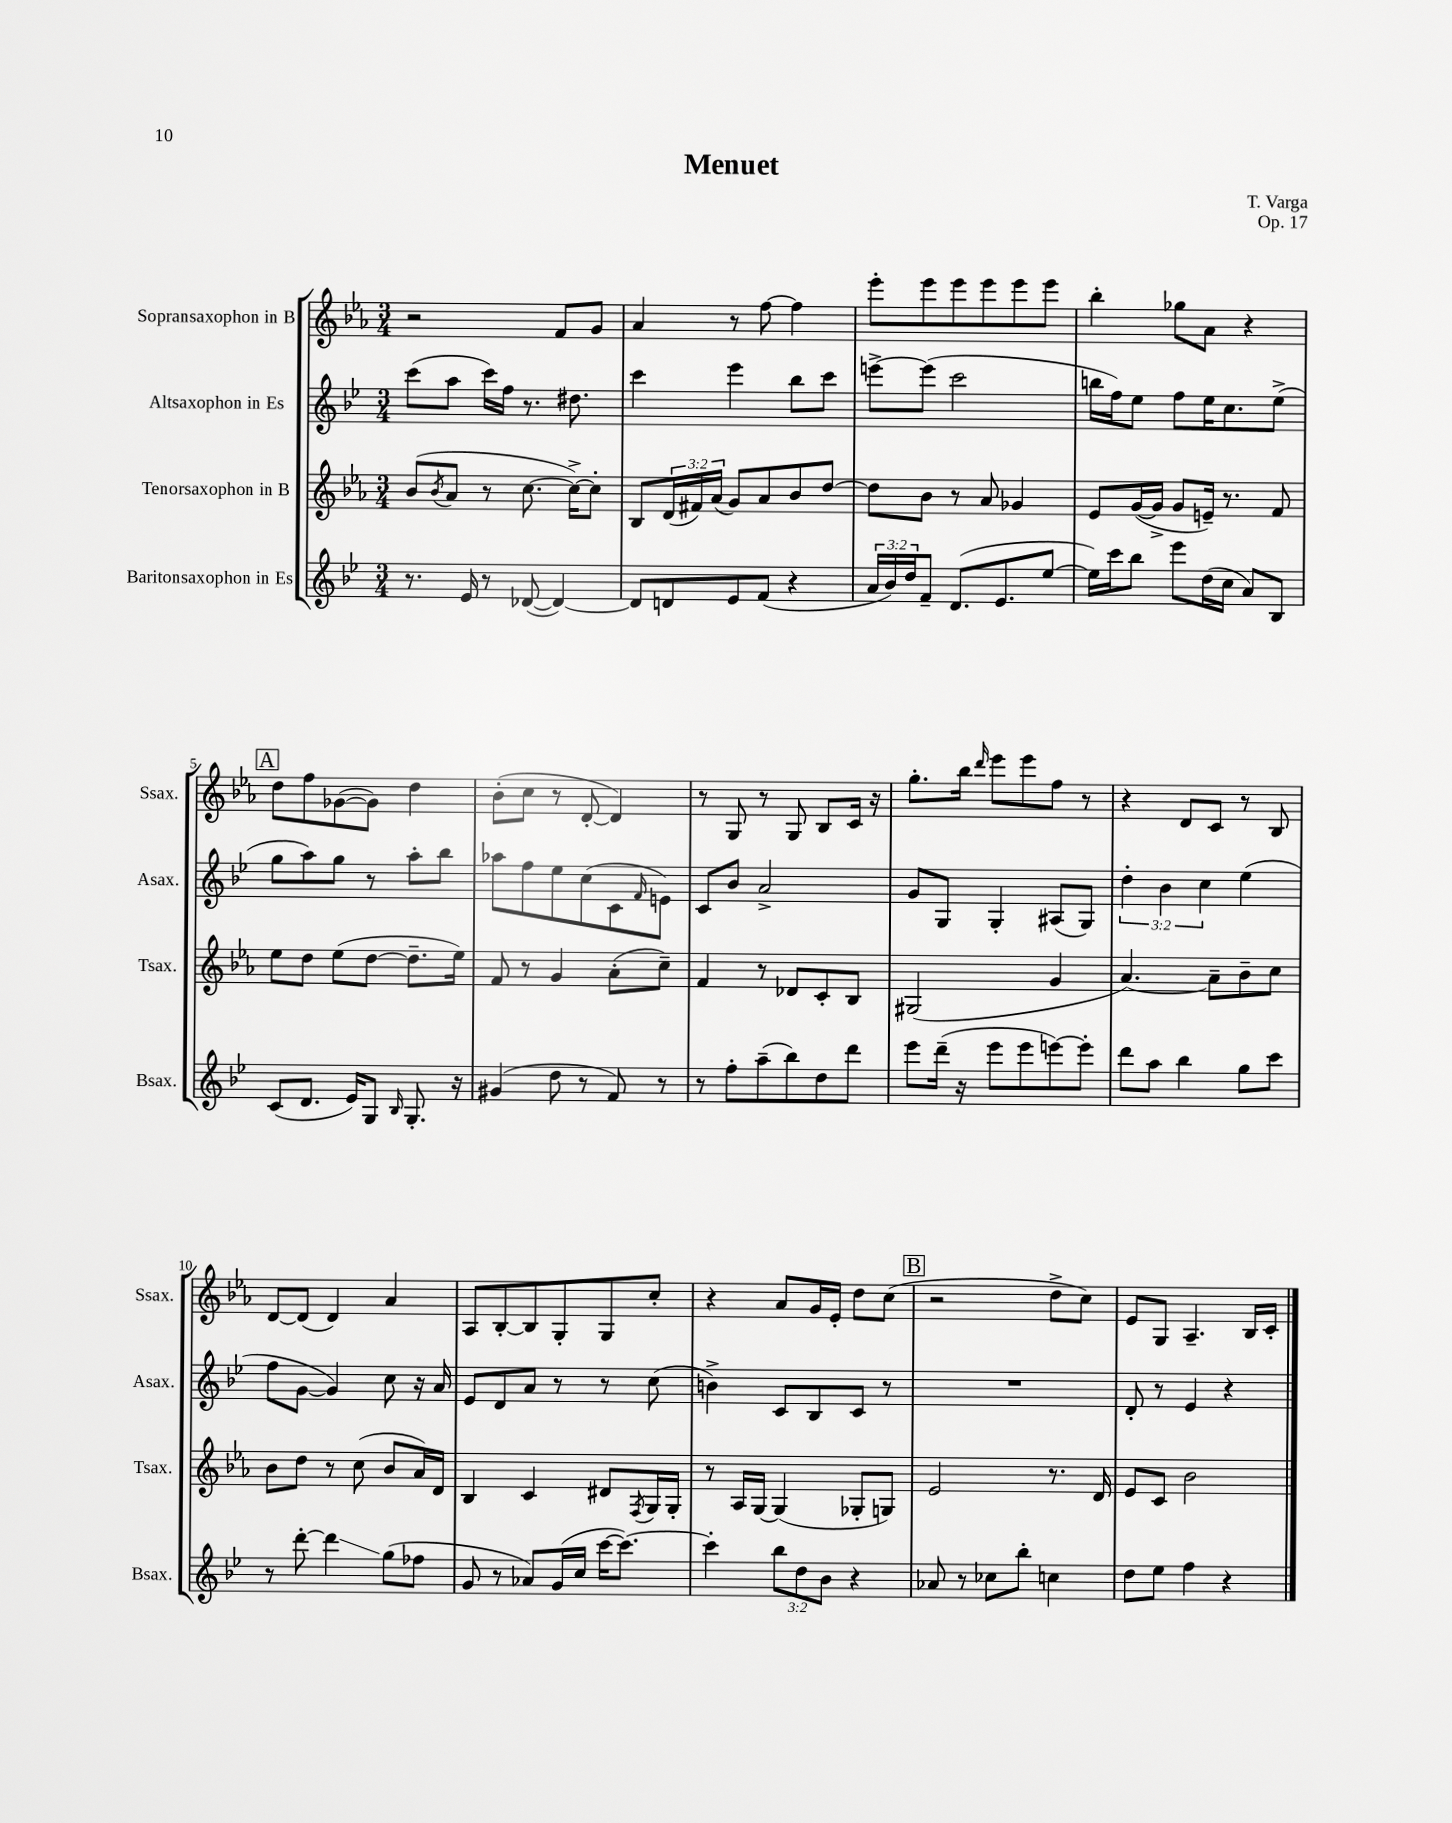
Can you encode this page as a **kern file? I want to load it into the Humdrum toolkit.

**kern	**kern	**kern	**kern
*staff4	*staff3	*staff2	*staff1
*clefG2	*clefG2	*clefG2	*clefG2
*k[b-e-]	*k[b-e-a-]	*k[b-e-]	*k[b-e-a-]
*M3/4	*M3/4	*M3/4	*M3/4
8.r	(8b-	(8ccc	2r
.	8qb-	.	.
.	8a-	8aa	.
16e-	.	.	.
8r	8r	16ccc)	.
.	.	16ff	.
([8d-	[8.cc	8.r	.
4d-_)	.	.	8f
.	16cc^_)	8.dd#	.
.	8cc']	.	8g
=	=	=	=
8d-]	8B-	4ccc	4a-
8d	(24d	.	.
.	24f#)	.	.
.	(24a-	.	.
8e-	8g)	4eee-	8r
(8f	8a-	.	[8ff
4r	8b-	8bb-	4ff]
.	[8dd	8ccc	.
=	=	=	=
24a	8dd]	[8eee^	8eee-'
24b-)	.	.	.
24dd	.	.	.
8f~	8b-	(8eee]	8eee-
(8.d	8r	2ccc	8eee-
.	8a-	.	8eee-
8.e-	.	.	.
.	4g-	.	8eee-
[8ee-	.	.	8eee-
=	=	=	=
16ee-])	8e-	16bb	4bb-'
16ccc	.	16ff)	.
8bb-	([16g	8ee-	.
.	16g^]	.	.
8eee-	8g	8ff	8gg-
(16dd	16e~)	16ee-	8a-
16cc	8.r	8.cc	.
8a)	.	.	4r
8B-	8f	(8ee-^	.
=	=	=	=
(8c	8ee-	8gg	8dd
8.d	8dd	8aa)	8ff
.	(8ee-	8gg	([8g-
16e-)	.	.	.
8G	[8dd	8r	8g-])
16qqB-	.	.	.
8.G'	8.dd~]	8aa'	4dd
.	.	8bb-	.
16r	16ee-)	.	.
=	=	=	=
(4g#	8f	8aa-	(8b-'
.	8r	8ff	8cc
8dd	4g	8ee-	8r
8r	.	(8cc	[8d'
8f)	(8a-'	8c	4d])
.	.	16qqf	.
8r	8cc~)	8e)	.
=	=	=	=
8r	4f	8c	8r
8ff'	.	8b-	8G
(8aa~	8r	2a^	8r
8bb-)	8d-	.	8G
8dd	8c'	.	8B-
8ddd	8B-	.	16c
.	.	.	16r
=	=	=	=
8eee-	(2G#	8g	8.gg'
(16ddd~	.	8G	.
16r	.	.	16bb-
.	.	.	16qqddd
8eee-	.	4G'	8eee-
8eee-	.	.	8eee-
[8eee)	4g	(8A#	8ff
8eee']	.	8G)	8r
=	=	=	=
8ddd	[4.a-)	6dd'	4r
8aa	.	.	.
.	.	6b-	.
4bb-	.	.	8d
.	.	6cc	.
.	8a-~]	.	8c
8gg	8b-~	(4ee-	8r
8ccc	8cc	.	8B-
=	=	=	=
8r	8b-	8ff	[8d
[8ddd'	8dd	[8g	(8d]
4ddd]	8r	4g])	4d)
.	(8cc	.	.
(8gg	8b-	8cc	4a-
8ff-	16a-)	16r	.
.	16d	16a	.
=	=	=	=
8g	4B-	8e-	8A-
8r	.	8d	[8B-'
8a-)	4c	8a	8B-]
(16g	.	8r	8G'
16cc	.	.	.
[16ccc	8d#	8r	8G
8.ccc_)	.	.	.
.	8qF	.	.
.	16G	(8cc	8cc'
.	16G'	.	.
=	=	=	=
4ccc']	8r	4b^)	4r
.	16A-	.	.
.	[16G	.	.
12bb-	(4G]	8c	8a-
12dd	.	.	.
.	.	8B-	16g
12b-	.	.	.
.	.	.	16e-'
4r	8G-'	8c	8dd
.	8G)	8r	(8cc
=	=	=	=
8a-	2e-	2.r	2r
8r	.	.	.
8cc-	.	.	.
8bb-'	.	.	.
4cc	8.r	.	8dd^
.	.	.	8cc)
.	16d	.	.
=	=	=	=
8dd	8e-	8d'	8e-
8ee-	8c	8r	8G
4ff	2b-	4e-	4.A-~
4r	.	4r	.
.	.	.	16B-
.	.	.	16c'
==	==	==	==
*-	*-	*-	*-
